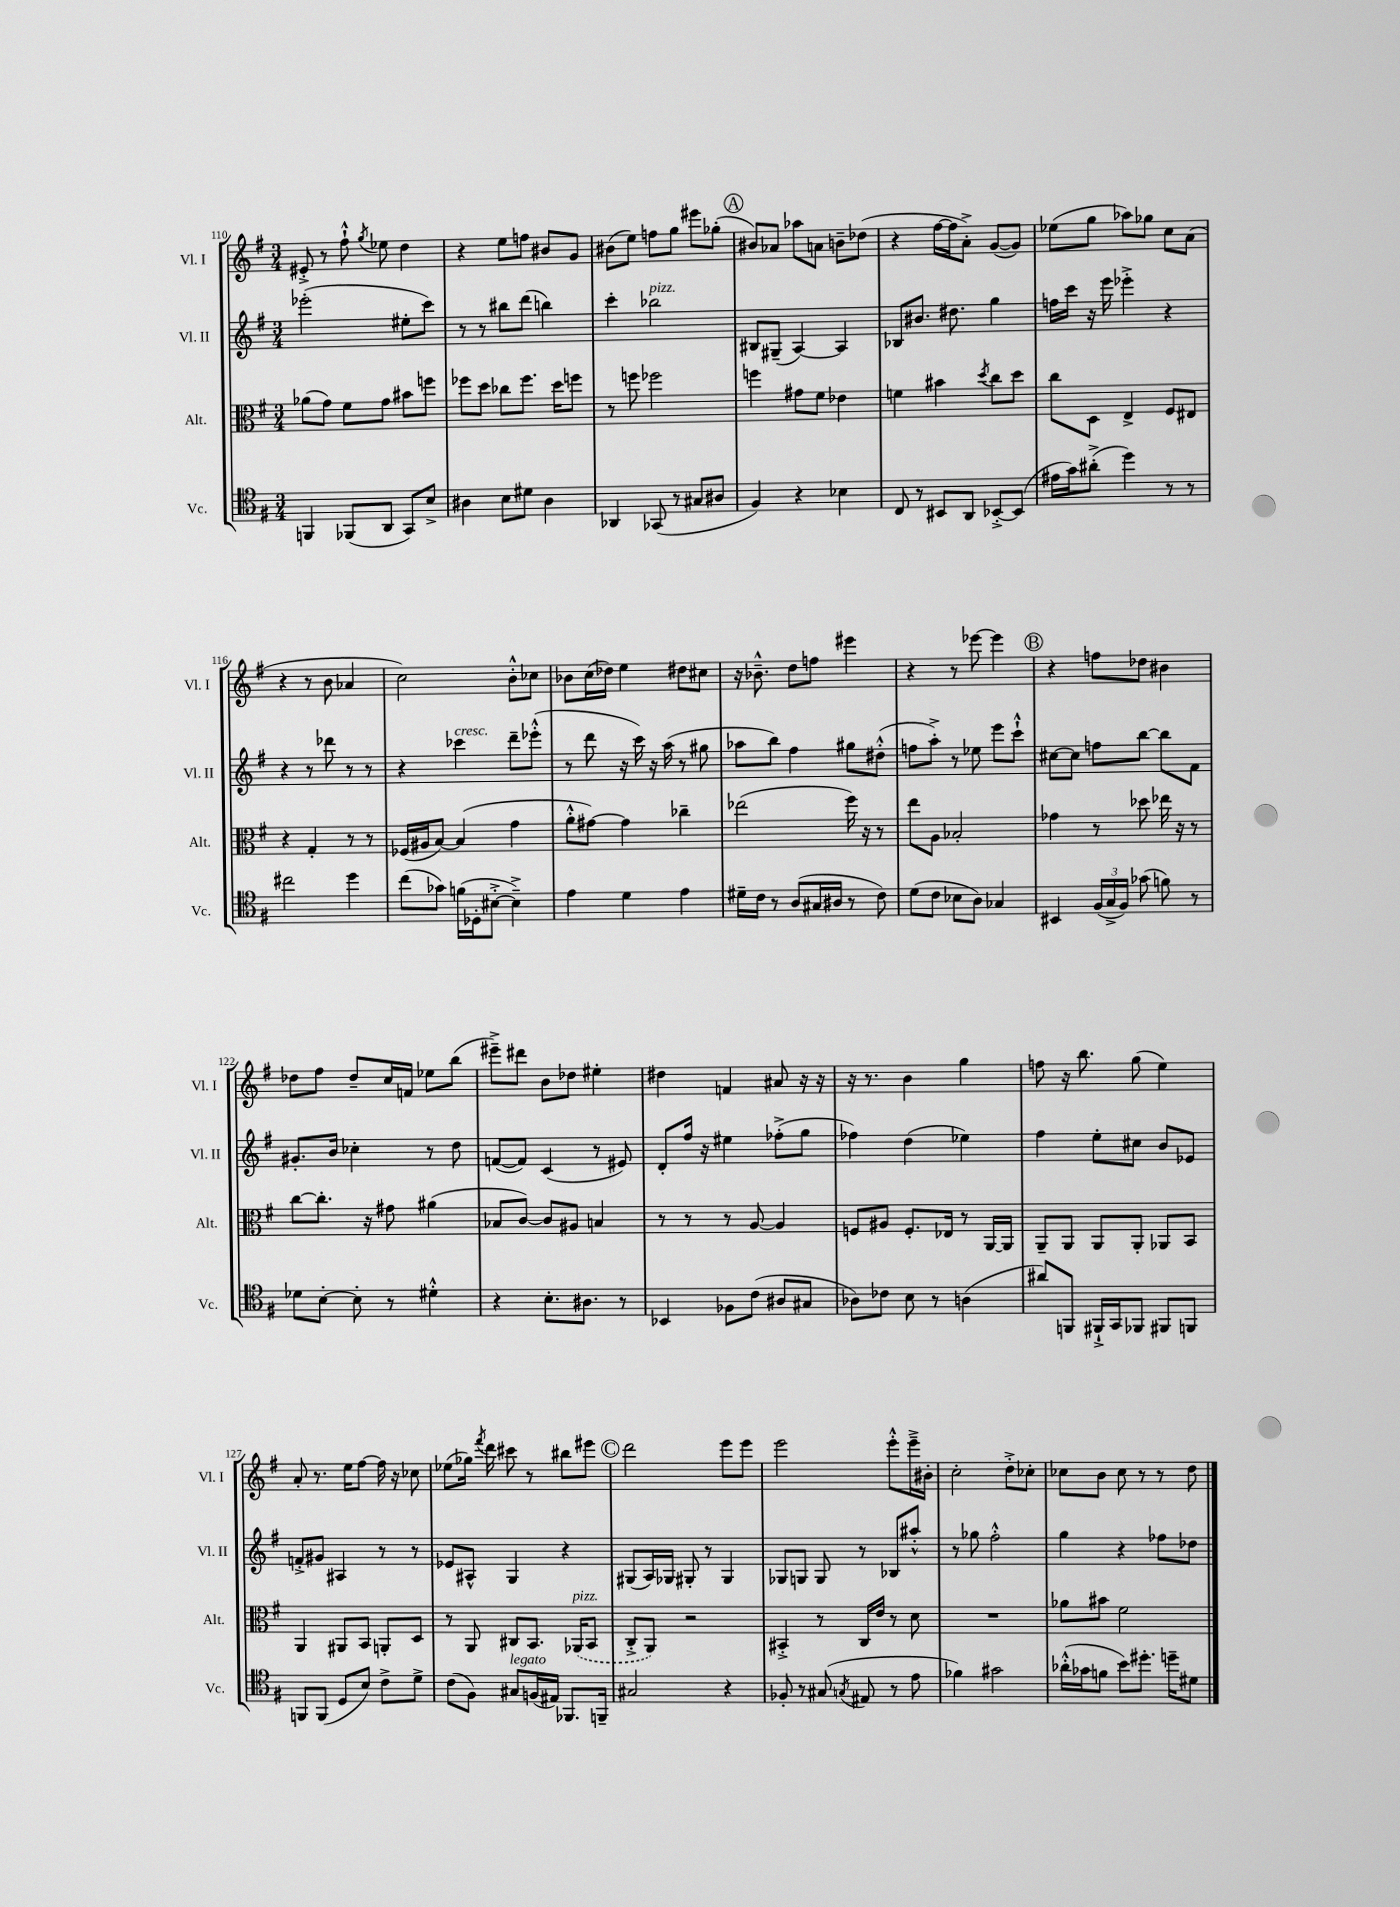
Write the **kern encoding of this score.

**kern	**kern	**kern	**kern
*staff4	*staff3	*staff2	*staff1
*clefC4	*clefC3	*clefG2	*clefG2
*k[f#]	*k[f#]	*k[f#]	*k[f#]
*M3/4	*M3/4	*M3/4	*M3/4
4FF	(8a-	(2eee-'	8e#'^
.	8g)	.	8r
(8FF-	8f#	.	8ff#`^^
.	.	.	8qgg
8AA	8g	.	8ee-
8GG)	8b#	8ee#'	4dd
8B^	8ff	8ccc)	.
=	=	=	=
4A#	8ff-	8r	4r
.	8dd	8r	.
8B	8cc-	8bb#	8ee
8d#	8.ff-	(8ddd	8ff
4A#	.	4bb)	8b#
.	16dd	.	.
.	8ff	.	8g
=	=	=	=
4AA-	8r	4ccc'	(8b#
.	8ff	.	8ee)
(8GG-	2ff-	2bb-	8ff
8r	.	.	8gg
8G#	.	.	8eee#
8A#	.	.	(8gg-'
=	=	=	=
4F#)	4ff	8B#	8b#)
.	.	(8G#~	8a-
4r	8g#	[4A)	8aa-
.	8f#	.	8a
4B-	4e-	4A]	8b~
.	.	.	(8dd-
=	=	=	=
8C	4f	8B-	4r
8r	.	8.b#	.
8BB#	4b#	.	[16ff#
.	.	8.dd#	16ff#]
8AA	.	.	8a'^)
.	8qdd	.	.
[8BB-'^	8cc	4gg	([8g
(8BB-]	8dd	.	8g])
=	=	=	=
16e#	8cc	16ff	(8ee-
16g)	.	16ccc	.
(8a#'^	8D	16r	8gg
.	.	16eee	.
4dd)	4E^	4eee-'^	8aa-)
.	.	.	8gg-
8r	8F#	4r	8cc
8r	8E#	.	(8a
=	=	=	=
2cc#	4r	4r	4r
.	4G'	8r	8r
.	.	8ddd-	8b
4dd	8r	8r	4a-
.	8r	8r	.
=	=	=	=
(8cc	(16F-	4r	2cc)
.	16A#	.	.
8g-)	[8B)	.	.
(16f	(4B]	4ccc-	.
16D-'	.	.	.
[8B#'^	.	.	.
4B#~^])	4g	8ddd~	8b'^^
.	.	(8eee-'^^	8cc-
=	=	=	=
4e	8a'^^	8r	8b-
.	[8g#)	8ddd	(16cc
.	.	.	16dd-)
4d	4g#]	16r	4ee
.	.	16ccc)	.
.	.	16r	.
.	.	(16aa	.
4e	4cc-~	8r	8dd#
.	.	8gg#	8cc#
=	=	=	=
16d#~	(2ee-	8aa-	16r
16c	.	.	8.b-~^^
8r	.	8bb)	.
(8A	.	4ff#	8dd
16G#	.	.	8ff
16A#	.	.	.
8r	16ff#)	8gg#	4eee#
.	16r	.	.
8c)	8r	(8dd#'^^	.
=	=	=	=
(8d	8ee	8ff	4r
8c	8A	8aa'^)	.
8B-	2B-'	8r	8r
8A)	.	8ee-	[8eee-
4G-	.	8eee	4eee-]
.	.	8ccc`^^	.
=	=	=	=
4BB#	4g-	[8cc#	4r
.	.	8cc#]	.
(24F#	8r	8ff	8ff
24G^	.	.	.
24F#)	.	.	.
(8g-	8dd-	[8bb	8dd-
8f)	16ee-	8bb]	4b#
.	16r	.	.
8r	8r	8f#	.
=	=	=	=
8d-	[8cc	8.g#'	8dd-
[8B'	8.cc']	.	8ff#
.	.	16b	.
8B']	.	4cc-'	8dd-~
.	16r	.	.
8r	8g#	.	16cc
.	.	.	16f
4d#'^^	(4a#	8r	8ee-
.	.	8dd	(8bb
=	=	=	=
4r	8B-	([8f	8eee#~^)
.	[8c)	8f])	8ddd#
8.B'	8c]	(4c	8b
.	8A#	.	8dd-
8.A#	.	.	.
.	4B	8r	4ee#'
8r	.	8e#)	.
=	=	=	=
4BB-	8r	8d'	4dd#
.	8r	16ff#	.
.	.	16r	.
8F-	8r	4ee#	4f
(8c	[8A	.	.
8A#	4A]	(8ff-'^	8a#
8G#	.	8gg	16r
.	.	.	16r
=	=	=	=
8A-)	8F	4ff-)	16r
.	.	.	8.r
8c-	8A#	.	.
8B	8.F'	(4dd	4b
8r	.	.	.
.	16E-	.	.
(4A	8r	4ee-)	4gg
.	[16AA	.	.
.	16AA]	.	.
=	=	=	=
8a#)	8AA~	4ff#	8ff
8FF	8AA	.	16r
.	.	.	8.bb
16FF#`^	8AA	8ee'	.
16GG	.	.	.
8FF-	8AA'	8cc#	(8gg
8FF#	8AA-	8b	4ee)
8FF	8BB	8e-	.
=	=	=	=
8FF	4AA	8f'^	8a'
(8FF	.	8g#	8.r
8D	8AA#	4A#	.
.	.	.	16ee
8B)	8BB	.	[8ff#
8c^	8AA'	8r	16ff#]
.	.	.	16r
8d^	8D	8r	8cc-
=	=	=	=
(8c	8r	8e-	(8ee-
8F#)	8AA	8A#^^	16gg-)
.	.	.	8qfff#
.	.	.	16ddd
8G#	8C#	4G	8ccc#
(16F	8.BB	.	8r
16E#)	.	.	.
8.FF-	.	4r	8bb#
.	(16AA-	.	.
.	8BB	.	8eee#
16FF~	.	.	.
=	=	=	=
2G#	8C'^	(8G#	2ddd
.	8AA)	16A)	.
.	.	16G-	.
.	2r	8G#'	.
.	.	8r	.
4r	.	4G#	8eee
.	.	.	8eee
=	=	=	=
8F-'	4BB#'^	8G-	2eee
8r	.	8G	.
(8G#	8r	8G	.
8qG	.	.	.
8E#	16C	8r	.
.	16e	.	.
8r	8r	8B-	8eee'^^
8e	8d	8aa#'^^	16eee~^
.	.	.	16b#'
=	=	=	=
4f-)	2.r	8r	2cc'
.	.	8gg-	.
2g#	.	2ff#'^^	.
.	.	.	8dd'^
.	.	.	8cc-'
=	=	=	=
(16a-'^^	8a-	4gg	8cc-
16g-	.	.	.
8f	8b#	.	8b
8b)	2f#	4r	8cc-
8.dd#'	.	.	8r
.	.	8ff-	8r
16dd~	.	.	.
8d#	.	8dd-	8dd
==	==	==	==
*-	*-	*-	*-
